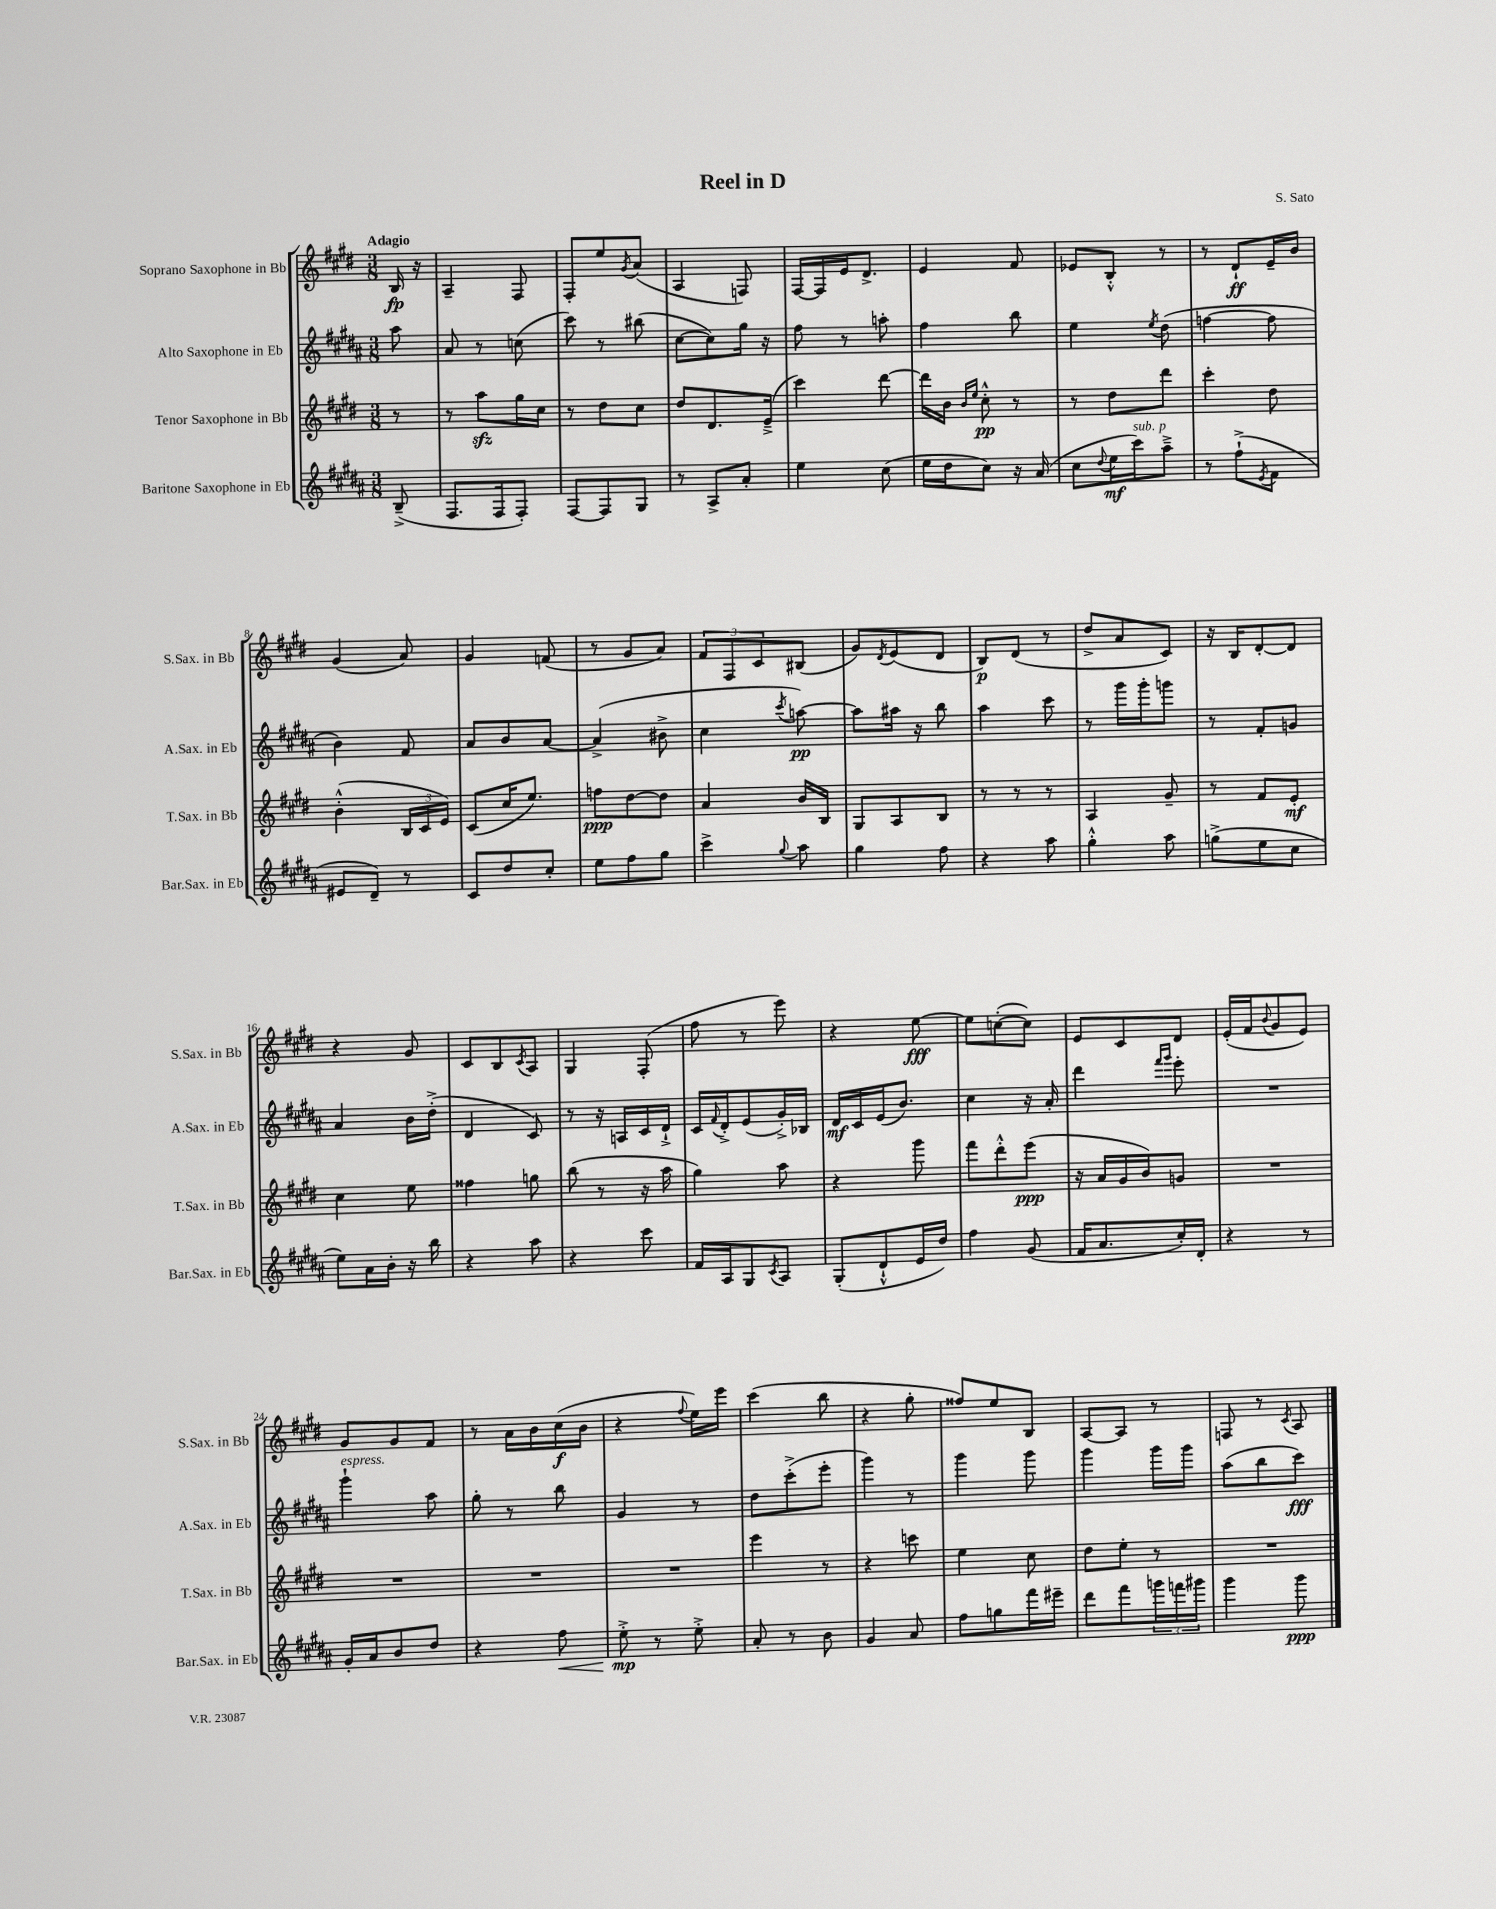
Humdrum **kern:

**kern	**dynam	**kern	**dynam	**kern	**dynam	**kern	**dynam
*part4	*part4	*part3	*part3	*part2	*part2	*part1	*part1
*staff4	*staff4	*staff3	*staff3	*staff2	*staff2	*staff1	*staff1
*I"Baritone Saxophone in Eb	*	*I"Tenor Saxophone in Bb	*	*I"Alto Saxophone in Eb	*	*I"Soprano Saxophone in Bb	*
*I'Bar.Sax. in Eb	*	*I'T.Sax. in Bb	*	*I'A.Sax. in Eb	*	*I'S.Sax. in Bb	*
*clefG2	*	*clefG2	*	*clefG2	*	*clefG2	*
*k[f#c#g#d#a#]	*	*k[f#c#g#d#]	*	*k[f#c#g#d#a#]	*	*k[f#c#g#d#]	*
*M3/8	*	*M3/8	*	*M3/8	*	*M3/8	*
=	=	=	=	=	=	=	=
!	!	!	!	!	!	!LO:TX:a:B:t=Adagio	!
(8B~^/	.	8r	.	8aa#\	.	16B/	fp
.	.	.	.	.	.	16r	.
=1	=1	=1	=1	=1	=1	=1	=1
8.F#/L	.	8r	.	8a#/	.	4A~/	.
.	.	8aazz\L	.	8r	.	.	.
16F#/k	.	.	.	.	.	.	.
8F#'/J)	.	16gg#\L	.	(8ccn\	.	8F#/	.
.	.	16cc#\JJ	.	.	.	.	.
=2	=2	=2	=2	=2	=2	=2	=2
[8F#/L	.	8r	.	8ccc#\)	.	8F#'/L	.
8F#/]	.	8dd#\L	.	8r	.	8ee/	.
.	.	.	.	.	.	8qg#/	.
8G#/J	.	8cc#\J	.	(8bb#X\	.	(8a/J	.
=3	=3	=3	=3	=3	=3	=3	=3
8r	.	8dd#/L	.	[8cc#\L	.	4A/	.
8A#^/L	.	8.d#/	.	8cc#\])	.	.	.
8a#'/J	.	.	.	16gg#\Jk	.	8Fn/)	.
.	.	(16e~^/Jk	.	16r	.	.	.
=4	=4	=4	=4	=4	=4	=4	=4
4ee\	.	4ccc#\)	.	8ff#\	.	[16F#/LL	.
.	.	.	.	.	.	16F#/]	.
.	.	.	.	8r	.	16e/J	.
.	.	.	.	.	.	8.d#^/J	.
(8cc#\	.	[8ddd#\	.	8aan'\	.	.	.
=5	=5	=5	=5	=5	=5	=5	=5
16ee\LL	.	16ddd#\LL]	.	4ff#\	.	4e/	.
16dd#\J	.	16b\JJ	.	.	.	.	.
.	.	16qqb/LL	.	.	.	.	.
.	.	16qqee/JJ	.	.	.	.	.
8cc#\J)	.	8cc#'^^\	pp	.	.	.	.
16r	.	8r	.	8bb\	.	8f#/	.
(16a#/	.	.	.	.	.	.	.
=6	=6	=6	=6	=6	=6	=6	=6
8cc#\L	.	8r	.	4ee\	.	8e-X/L	.
8qqdd#/	.	.	.	.	.	.	.
16ee\L	mf	8dd#\L	.	.	.	8B'^^/J	.
!LO:TX:a:i:t=sub. p	!	!	!	!	!	!	!
16ccc#\J)	.	.	.	.	.	.	.
.	.	.	.	8qee/	.	.	.
8aa#~^\J	.	8ddd#\J	.	(8dd#\	.	8r	.
=7	=7	=7	=7	=7	=7	=7	=7
8r	.	4ccc#'\	.	[4ffn\	.	8r	.
(8ff#`^\L	.	.	.	.	.	8d#`/L	ff
8qe/	.	.	.	.	.	.	.
8f#\J	.	8dd#\	.	8ff\]	.	16e~/L	.
.	.	.	.	.	.	16b/JJ	.
!!LO:LB:g=z
=8	=8	=8	=8	=8	=8	=8	=8
8e#X/L	.	(4b'^^\	.	4b\)	.	(4g#/	.
8d#~/J)	.	.	.	.	.	.	.
8r	.	24B/LL	.	8f#/	.	8a/)	.
.	.	24c#/	.	.	.	.	.
.	.	24e/JJ)	.	.	.	.	.
=9	=9	=9	=9	=9	=9	=9	=9
8c#/L	.	(8c#/L	.	8a#/L	.	4g#/	.
8dd#/	.	16cc#/K	.	8b/	.	.	.
.	.	8.ee/J)	.	.	.	.	.
8cc#'/J	.	.	.	[8a#/J	.	(8fn/	.
=10	=10	=10	=10	=10	=10	=10	=10
8ee\L	.	8ffn\L	ppp	(4a#^/]	.	8r	.
8ff#\	.	[8dd#\	.	.	.	8g#/L	.
8gg#\J	.	8dd#\J]	.	8b#X^\	.	8a/J)	.
=11	=11	=11	=11	=11	=11	=11	=11
4ccc#^\	.	4a/	.	4cc#\	.	12f#/L	.
.	.	.	.	.	.	12F#/	.
.	.	.	.	.	.	12c#/	.
8qqgg#/	.	.	.	8qccc#/	.	.	.
8aa#\	.	16b/LL	.	[8aan\)	pp	(8B#X/J	.
.	.	16B/JJ	.	.	.	.	.
=12	=12	=12	=12	=12	=12	=12	=12
4gg#\	.	8G#/L	.	8aa\L]	.	8g#/L)	.
.	.	.	.	.	.	8qd#/	.
.	.	8A/	.	16aa#X\Jk	.	(8e/	.
.	.	.	.	16r	.	.	.
8ff#\	.	8B/J	.	8bb\	.	8d#/J	.
=13	=13	=13	=13	=13	=13	=13	=13
4r	.	8r	.	4aa#\	.	8B/L)	p
.	.	8r	.	.	.	(8d#/J	.
8aa#\	.	8r	.	8ccc#\	.	8r	.
=14	=14	=14	=14	=14	=14	=14	=14
4gg#'^^\	.	4A/	.	8r	.	8dd#^/L	.
.	.	.	.	16ggg#\LL	.	8a/	.
.	.	.	.	16ggg#'\J	.	.	.
8aa#\	.	8g#~/	.	8gggn\J	.	8c#/J)	.
=15	=15	=15	=15	=15	=15	=15	=15
(8ggn^\L	.	8r	.	8r	.	16r	.
.	.	.	.	.	.	16B/KL	.
8ee\	.	8f#/L	.	8f#'/L	.	[8d#'/	.
8cc#\J	.	8e'/J	mf	8gn/J	.	8d#/J]	.
!!LO:LB:g=z
=16	=16	=16	=16	=16	=16	=16	=16
8ee\L)	.	4cc#\	.	4a#/	.	4r	.
16a#\L	.	.	.	.	.	.	.
16b'\JJ	.	.	.	.	.	.	.
16r	.	8ee\	.	16b\LL	.	8g#/	.
16bb\	.	.	.	(16dd#'^\JJ	.	.	.
=17	=17	=17	=17	=17	=17	=17	=17
4r	.	4ff##X\	.	4d#/	.	8c#/L	.
.	.	.	.	.	.	8B/	.
.	.	.	.	.	.	8qc#/	.
8aa#\	.	8ggn\	.	8c#/)	.	8A/J	.
=18	=18	=18	=18	=18	=18	=18	=18
4r	.	(8bb\	.	8r	.	4G#/	.
.	.	8r	.	16r	.	.	.
.	.	.	.	16An/LL	.	.	.
8ccc#\	.	16r	.	16c#/	.	(8F#'/	.
.	.	16aa\	.	16d#`^/JJ	.	.	.
=19	=19	=19	=19	=19	=19	=19	=19
16f#/LL	.	4gg#\)	.	16c#/LL	.	8ff#\	.
.	.	.	.	8qqf#/	.	.	.
16A#/J	.	.	.	16d#'^/J	.	.	.
8G#/	.	.	.	(8e/	.	8r	.
8qc#/	.	.	.	.	.	.	.
8A#/J	.	8aa\	.	16g#'^/L)	.	8eee\)	.
.	.	.	.	16B-X/JJ	.	.	.
=20	=20	=20	=20	=20	=20	=20	=20
(8G#'/L	.	4r	.	16d#/LL	mf	4r	.
.	.	.	.	16c#/	.	.	.
8d#`^^/	.	.	.	(16e/J	.	.	.
.	.	.	.	8.b/J)	.	.	.
16e/L	.	8ggg#\	.	.	.	[8ee\	fff
16dd#/JJ)	.	.	.	.	.	.	.
=21	=21	=21	=21	=21	=21	=21	=21
4ff#\	.	8fff#\L	.	4cc#\	.	8ee\L]	.
.	.	8ddd#'^^\	.	.	.	([8ccn'\	.
(8g#/	.	(8eee\J	ppp	16r	.	8cc\J])	.
.	.	.	.	16a#'/	.	.	.
=22	=22	=22	=22	=22	=22	=22	=22
16f#/KL	.	16r	.	4ddd#\	.	8e/L	.
8.a#/	.	16a/LL	.	.	.	.	.
.	.	16g#/	.	.	.	8c#/	.
.	.	16b/J)	.	.	.	.	.
.	.	.	.	16qqfff#/LL	.	.	.
.	.	.	.	16qqggg#/JJ	.	.	.
16cc#'/L)	.	8gn/J	.	8eee'\	.	8d#/J	.
16d#'/JJ	.	.	.	.	.	.	.
=23	=23	=23	=23	=23	=23	=23	=23
4r	.	4.r	.	4.r	.	(16e'/LL	.
.	.	.	.	.	.	16f#/J	.
.	.	.	.	.	.	8qqb/	.
.	.	.	.	.	.	8g#/	.
8r	.	.	.	.	.	8e/J)	.
!!LO:LB:g=z
=24	=24	=24	=24	=24	=24	=24	=24
!	!	!	!	!LO:TX:a:i:t=espress.	!	!	!
16g#'/LL	.	4.r	.	4ggg#`\	.	8g#/L	.
16a#/J	.	.	.	.	.	.	.
8b/	.	.	.	.	.	8g#/	.
8dd#/J	.	.	.	8aa#\	.	8f#/J	.
=25	=25	=25	=25	=25	=25	=25	=25
4r	.	4.r	.	8gg#'\	.	8r	.
.	.	.	.	8r	.	16a\LL	.
.	.	.	.	.	.	16b\	.
!	!LO:HP:b	!	!	!	!	!	!
8ff#\	<	.	.	8bb\	.	(16cc#\	f
.	.	.	.	.	.	16b\JJ	.
=26	=26	=26	=26	=26	=26	=26	=26
8ee'^\	mp	4.r	.	4g#/	.	4r	.
8r	[	.	.	.	.	.	.
.	.	.	.	.	.	8qqff#/	.
8ee'^\	.	.	.	8r	.	16ee\LL)	.
.	.	.	.	.	.	16eee\JJ	.
=27	=27	=27	=27	=27	=27	=27	=27
8a#'/	.	4eee\	.	8dd#\L	.	(4ccc#\	.
8r	.	.	.	(8ccc#'^\	.	.	.
8b\	.	8r	.	8eee'\J	.	8bb\	.
=28	=28	=28	=28	=28	=28	=28	=28
4g#/	.	4r	.	4ggg#\)	.	4r	.
8a#/	.	8cccn\	.	8r	.	8gg#'\	.
=29	=29	=29	=29	=29	=29	=29	=29
8ff#\L	.	4ee\	.	4ggg#\	.	8ff##X/L)	.
8ggn\	.	.	.	.	.	8ee/	.
16fff#\L	.	8cc#\	.	8ggg#\	.	8B/J	.
16eee#X~\JJ	.	.	.	.	.	.	.
=30	=30	=30	=30	=30	=30	=30	=30
8ddd#\L	.	8dd#\L	.	4ggg#\	.	[8A/L	.
8fff#\	.	8ee'\J	.	.	.	8A/J]	.
24gggn\L	.	8r	.	16ggg#\LL	.	8r	.
24fffn\	.	.	.	.	.	.	.
.	.	.	.	16ggg#\JJ	.	.	.
24ggg#X\JJ	.	.	.	.	.	.	.
=31	=31	=31	=31	=31	=31	=31	=31
4ggg#\	.	4.r	.	(8aa#\L	.	8Fn/	.
.	.	.	.	8bb\	.	8r	.
.	.	.	.	.	.	8qc#/	.
8ggg#\	ppp	.	.	8ccc#\J)	fff	8A/	.
==	==	==	==	==	==	==	==
*-	*-	*-	*-	*-	*-	*-	*-
